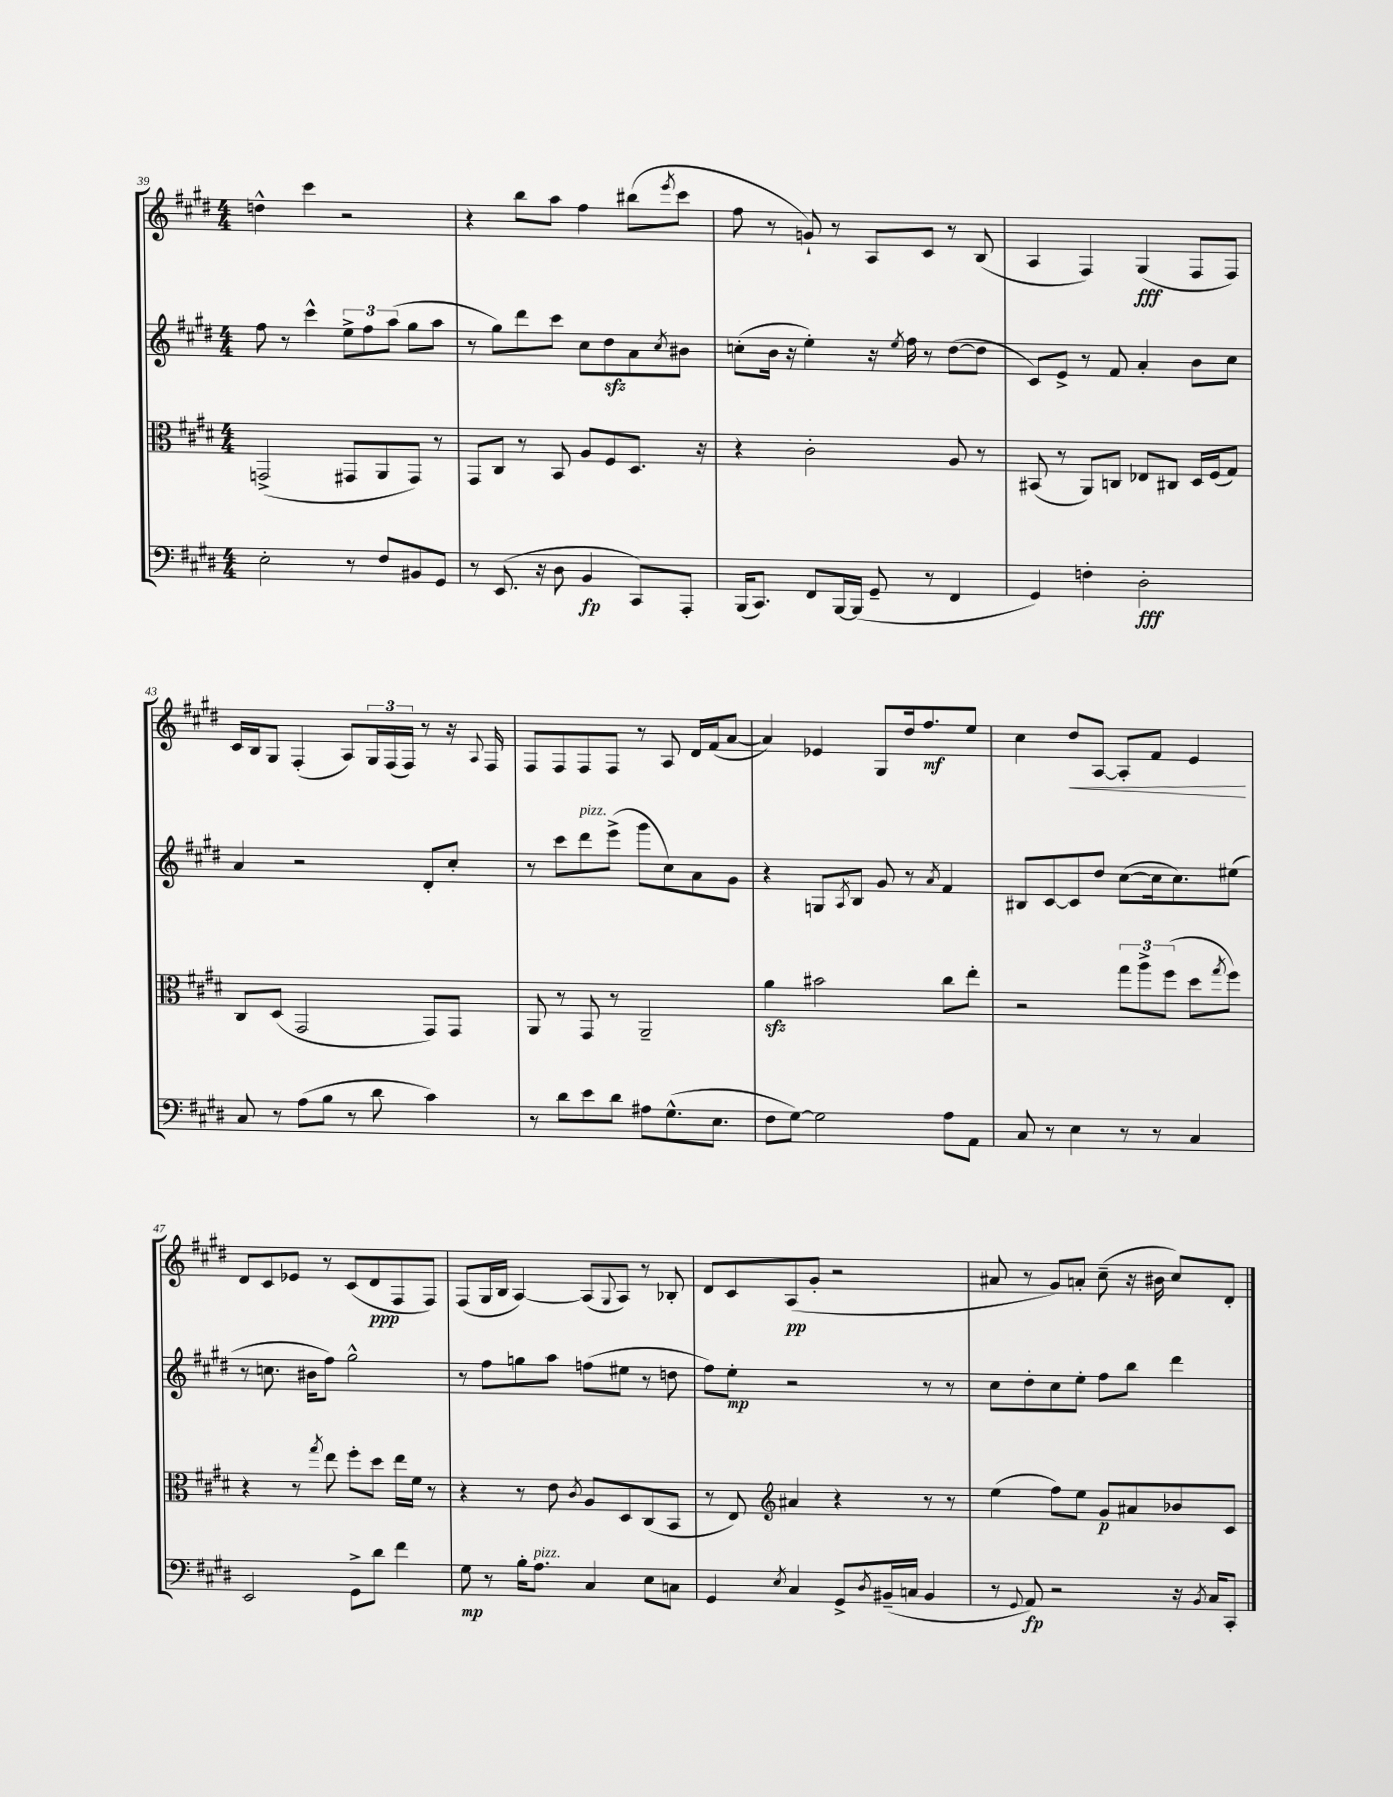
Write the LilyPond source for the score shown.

<<
\new StaffGroup <<
\new Staff = "s0" {
    \clef treble \key e \major \numericTimeSignature \time 4/4
    d''4-^ cis'''4 r2 |
    r4 b''8 a''8 fis''4 bis''8( \acciaccatura { e'''8 } cis'''8 |
    fis''8 r8 g'8-!) r8 a8 cis'8 r8 b8( |
    a4 fis4) gis4\fff( fis8 fis8) |
    cis'16 b16 gis8 fis4-.( a8) \tuplet 3/2 { gis16 fis16( fis16) } r8 r16 \appoggiatura { a8 } fis16 |
    fis8 fis8 fis8 fis8 r8 a8 dis'16 fis'16( a'8~ |
    a'4) ees'4 gis8 dis''16 fis''8.\mf e''8 |
    cis''4 dis''8\< a8~ a8-. fis'8 e'4\! |
    dis'8 cis'8 ees'8 r8 cis'8( dis'8\ppp fis8 fis8) |
    fis8( gis16 b16 a4~) a8( \appoggiatura { gis8 } a8) r8 bes8-. |
    dis'8 cis'8 a8\pp( gis'8-. r2 |
    ais'8 r8 gis'8) a'8-. cis''8--( r16 bis'16 cis''8) dis'8-. \bar "|." |
}
\new Staff = "s1" {
    \clef treble \key e \major \numericTimeSignature \time 4/4
    fis''8 r8 cis'''4-^ \tuplet 3/2 { e''8-> fis''8 a''8( } gis''8 a''8 |
    r8 gis''8) dis'''8 cis'''8 cis''8 dis''8\sfz a'8 \acciaccatura { cis''8 } bis'8 |
    c''8-.( b'16 r16 e''4-.) r16 \acciaccatura { e''8 } fis''16 r8 dis''8~( dis''8 |
    cis'8) e'8-> r8 fis'8 a'4-. b'8 cis''8 |
    a'4 r2 dis'8-. cis''8-. |
    r8 cis'''8 dis'''8^\markup { \italic "pizz." } e'''8->( gis'''8 cis''8) a'8 gis'8 |
    r4 g8 \acciaccatura { a8 } b8 gis'8 r8 \acciaccatura { a'8 } fis'4 |
    bis8 cis'8~ cis'8 dis''8 cis''8~( cis''16 cis''8.) eis''8( |
    r8 c''8. bis'16 fis''8) gis''2-^ |
    r8 fis''8 g''8 a''8 f''8( eis''8 r8 d''8 |
    fis''8) e''8-.\mp r2 r8 r8 |
    cis''8 dis''8-. cis''8 e''8-. fis''8 b''8 dis'''4 \bar "|." |
}
\new Staff = "s2" {
    \clef alto \key e \major \numericTimeSignature \time 4/4
    g,2->( gis,8 a,8 gis,8) r8 |
    gis,8 cis8 r8 b,8 a8 fis8 dis8. r16 |
    r4 cis'2-. a8 r8 |
    bis,8( r8 a,8) c8 ees8 cis8 dis16 fis16( gis8) |
    cis8 dis8( gis,2 gis,8) gis,8 |
    a,8 r8 gis,8 r8 a,2-- |
    a'4\sfz bis'2 cis''8 e''8-. |
    r2 \tuplet 3/2 { gis''8 a''8-> fis''8( } dis''8 \acciaccatura { gis''8 } fis''8) |
    r4 r8 \acciaccatura { gis''8 } e''8 fis''8-. dis''8 e''16 fis'16 r8 |
    r4 r8 e'8 \acciaccatura { cis'8 } a8 dis8 cis8( b,8 |
    r8 e8) \clef treble ais'4 r4 r8 r8 |
    e''4( fis''8) e''8 gis'8\p ais'8 bes'8 cis'8 \bar "|." |
}
\new Staff = "s3" {
    \clef bass \key e \major \numericTimeSignature \time 4/4
    e2-. r8 fis8 bis,8 gis,8 |
    r8 e,8.( r16 dis8 b,4\fp cis,8) a,,8-. |
    b,,16( cis,8.) fis,8 b,,16~ b,,16( gis,8-- r8 fis,4 |
    gis,4) f4-. dis2-.\fff |
    cis8 r8 a8( b8 r8 dis'8 cis'4) |
    r8 dis'8 e'8 dis'8 ais8 gis8.-^( e8. |
    fis8 gis8~) gis2 a8 a,8 |
    cis8 r8 e4 r8 r8 cis4 |
    e,2 gis,8-> dis'8 fis'4 |
    gis8\mp r8 b16-. a8.^\markup { \italic "pizz." } cis4 e8 c8 |
    gis,4 \acciaccatura { e8 } cis4 gis,8-> \acciaccatura { dis8 } bis,16--( c16 bis,4 |
    r8 \appoggiatura { gis,8 } a,8\fp) r2 r16 \acciaccatura { b,8 } cis16 cis,8-. \bar "|." |
}
>>
>>
\layout { \context { \Score currentBarNumber = #39 } }
